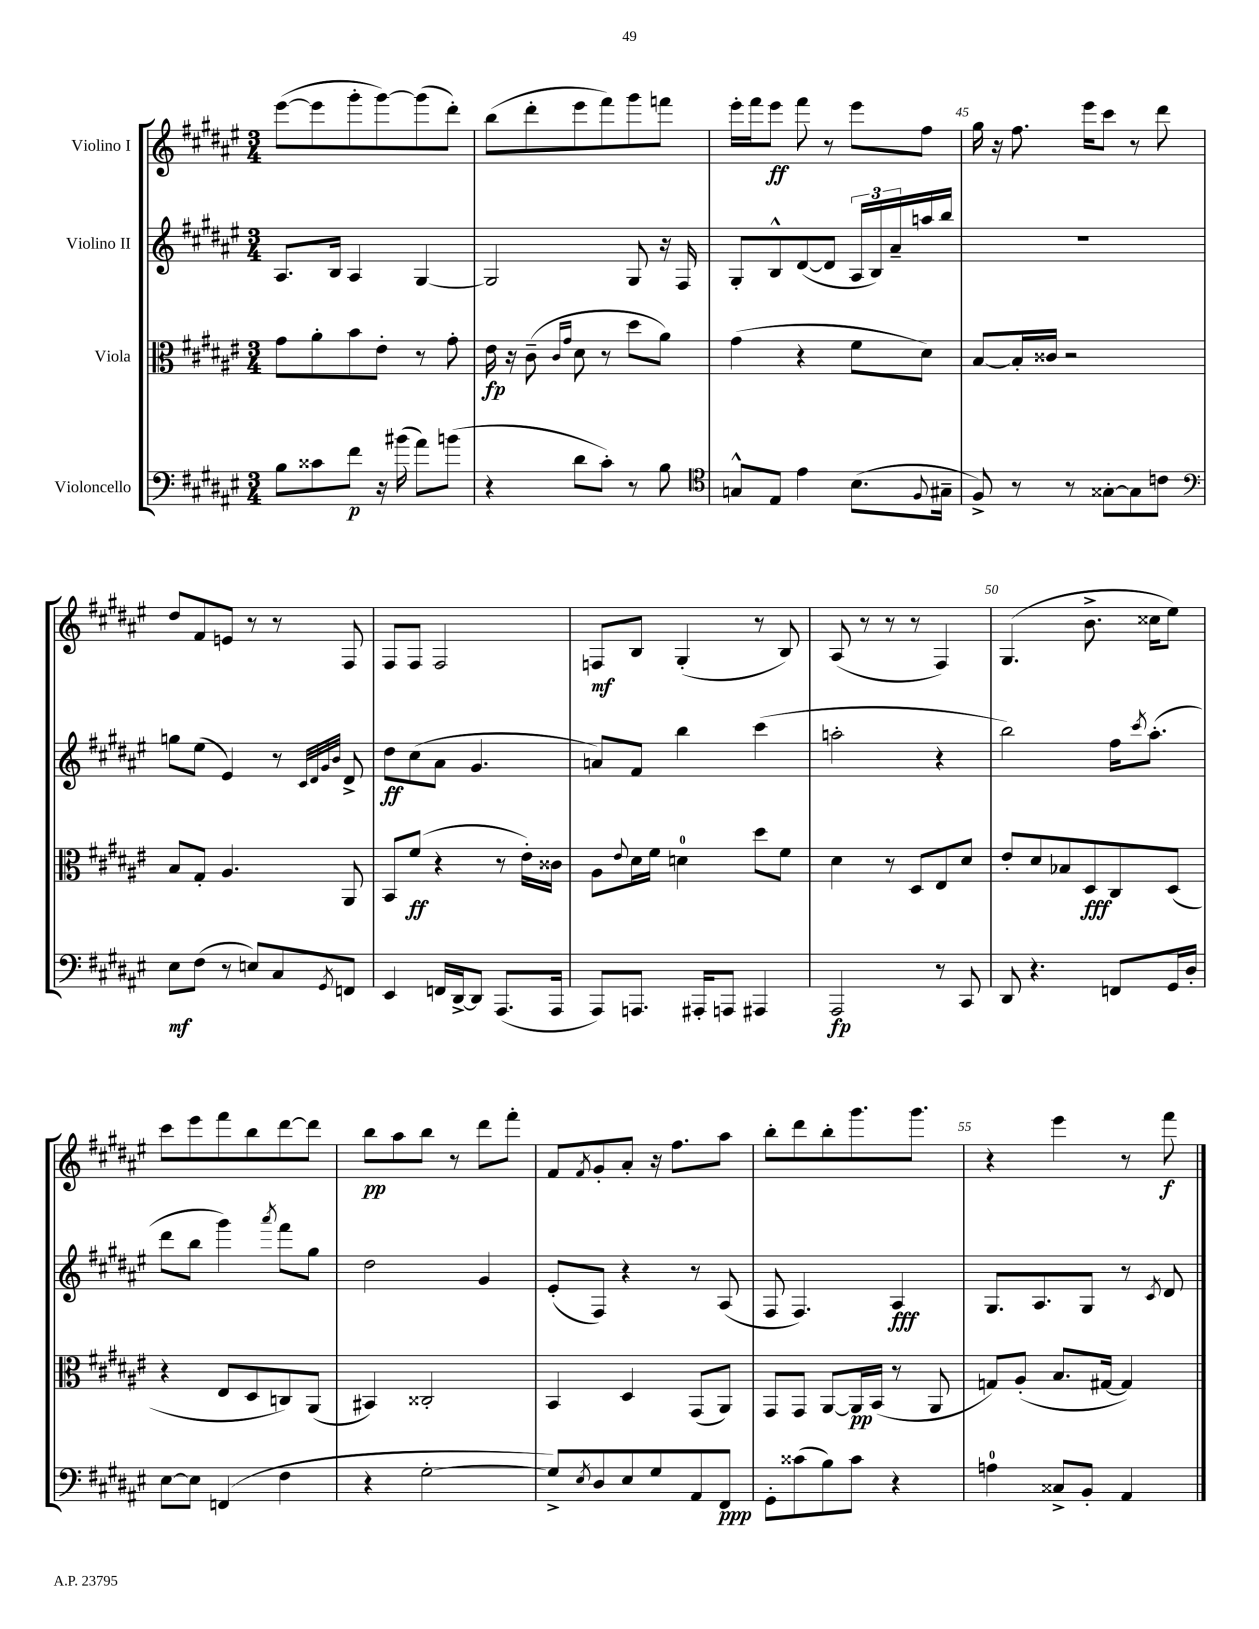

**kern	**kern	**kern	**kern
*staff4	*staff3	*staff2	*staff1
*clefF4	*clefC3	*clefG2	*clefG2
*k[f#c#g#d#a#e#]	*k[f#c#g#d#a#e#]	*k[f#c#g#d#a#e#]	*k[f#c#g#d#a#e#]
*M3/4	*M3/4	*M3/4	*M3/4
8B\L	8g#\L	8.A#/L	([8eee#\L
8c##\	8a#'\	.	8eee#\]
.	.	16B/Jk	.
8f#\J	8b\	4A#/	8ggg#'\
16r	8e#'\J	.	[8ggg#\)
(16b#\	.	.	.
8a#\L)	8r	[4G#/	(8ggg#\]
(8b\J	8g#'\	.	8ddd#'\J)
=	=	=	=
4r	16e#\	2G#/]	(8bb\L
.	16r	.	.
.	(8c#~\	.	8ddd#'\
.	16qqc#/LL	.	.
.	16qqg#/JJ	.	.
8d#\L	8d#\	.	8eee#\
8c#'\J)	8r	.	8fff#\)
8r	8dd#\L	8G#/	8ggg#\
8B\	8a#\J)	16r	8fff\J
.	.	16F#/	.
=	=	=	=
*clefC4	*	*	*
8G^^/L	(4g#\	8G#'/L	16eee#'\LL
.	.	.	16fff#\J
8E#/J	.	8B^^/	8eee#\J
4e#\	4r	([8d#/	8fff#\
.	.	8d#/]J	8r
(8.B\L	8f#\L	24A#/LL	8eee#\L
.	.	24B/)	.
.	.	24a#~/	.
.	8d#\J)	16aa/	8ff#\J
8qqF#/	.	.	.
16G#~\Jk	.	16bb/JJ	.
=	=	=	=
8F#^/)	[8B/L	2.r	16gg#\
.	.	.	16r
8r	16B'/]L	.	8.ff#\
.	16c##/JJ	.	.
8r	2r	.	.
.	.	.	16eee#\LK
[8G##'\L	.	.	8ccc#\J
8G##\]	.	.	8r
8c\J	.	.	8ddd#\
=	=	=	=
*clefF4	*	*	*
8E#\L	8B/L	8gg\L	8dd#/L
(8F#\J	8G#'/J	(8ee#\J	8f#/
8r	4.A#/	4e#/)	8e/J
8E/L)	.	.	8r
8C#/	.	8r	8r
.	.	32qqc#/LLL	.
.	.	32qqd#/	.
.	.	32qqg#/	.
8qGG#/	.	32qqb/JJJ	.
8FF/J	8AA#/	8d#^/	8F#/
=	=	=	=
4EE#/	8BB/L	8dd#\L	8F#/L
.	(8f#/J	(8cc#\	8F#/J
16FF/LL	4r	8a#\J	2F#/
[16DD#^/J	.	.	.
8DD#/]J	.	4.g#/	.
(8.AAA#/L	8r	.	.
.	16e#'\LL)	.	.
16AAA#/Jk	16c##\JJ	.	.
=	=	=	=
8AAA#/L)	8A#\L	8a/L)	8F/L
.	8qqe#/	.	.
8.AAA/J	16d#\L	8f#/J	8B/J
.	16f#\JJ	.	.
.	4d\	4bb\	(4G#'/
16AAA#'/LK	.	.	.
8AAA/J	.	.	.
4AAA#/	8dd#\L	(4ccc#\	8r
.	8f#\J	.	8B/)
=	=	=	=
2AAA#/	4d#\	2aa'\	(8A#/
.	.	.	8r
.	8r	.	8r
.	8D#/L	.	8r
8r	8E#/	4r	4F#/)
8CC#/	8d#/J	.	.
=	=	=	=
8DD#/	8e#'/L	2bb\)	(4.G#/
4.r	8d#/	.	.
.	8B-/	.	.
.	8D#/	.	8.b^\
8FF/L	8C#/	16ff#\LK	.
.	.	8qccc#/	.
.	.	(8.aa#'\J	16cc##\LK
16GG#/L	(8D#/J	.	8ee#\J)
16D#'/JJ	.	.	.
=	=	=	=
[8E#\L	4r	8ddd#\L	8ccc#\L
8E#\]J	.	8bb\J	8eee#\
(4FF/	8E#/L	4ggg#\)	8fff#\
.	8D#/	.	8bb\
.	.	8qaaa#/	.
4F#\	8C/)	8fff#\L	[8ddd#\
.	(8AA#/J	8gg#\J	8ddd#\]J
=	=	=	=
4r	4BB#/)	2dd#\	8bb\L
.	.	.	8aa#\
[2G#'\	2C##'/	.	8bb\J
.	.	.	8r
.	.	4g#/	8ddd#\L
.	.	.	8fff#'\J
=	=	=	=
8G#^/]L)	4BB/	(8e#'/L	8f#/L
8qE#/	.	.	8qf#/
8D#/	.	8F#/J)	8g#'/
8E#/	4D#/	4r	8a#'/J
8G#/	.	.	16r
.	.	.	8.ff#\L
8AA#/	(8GG#/L	8r	.
8FF#/J	8AA#/J)	(8A#/	8aa#\J
=	=	=	=
8GG#'\L	8GG#/L	8F#/	8bb'\L
(8c##\	8GG#/J	4.F#/)	8ddd#\
8B\)	[8AA#/L	.	8bb'\
8c##\J	16AA#/]L	.	8.ggg#\
.	(16BB/JJ	.	.
4r	8r	4A#/	.
.	.	.	8.ggg#\J
.	8AA#/	.	.
=	=	=	=
4A\	8G/L)	8.G#/L	4r
.	(8A#'/J	.	.
.	.	8.A#/	.
8C##^/L	8.B/L	.	4eee#\
8BB'/J	.	8G#/J	.
.	[16G#/Jk	.	.
4AA#/	4G#/])	8r	8r
.	.	8qc#/	.
.	.	8d#/	8fff#\
==	==	==	==
*-	*-	*-	*-
